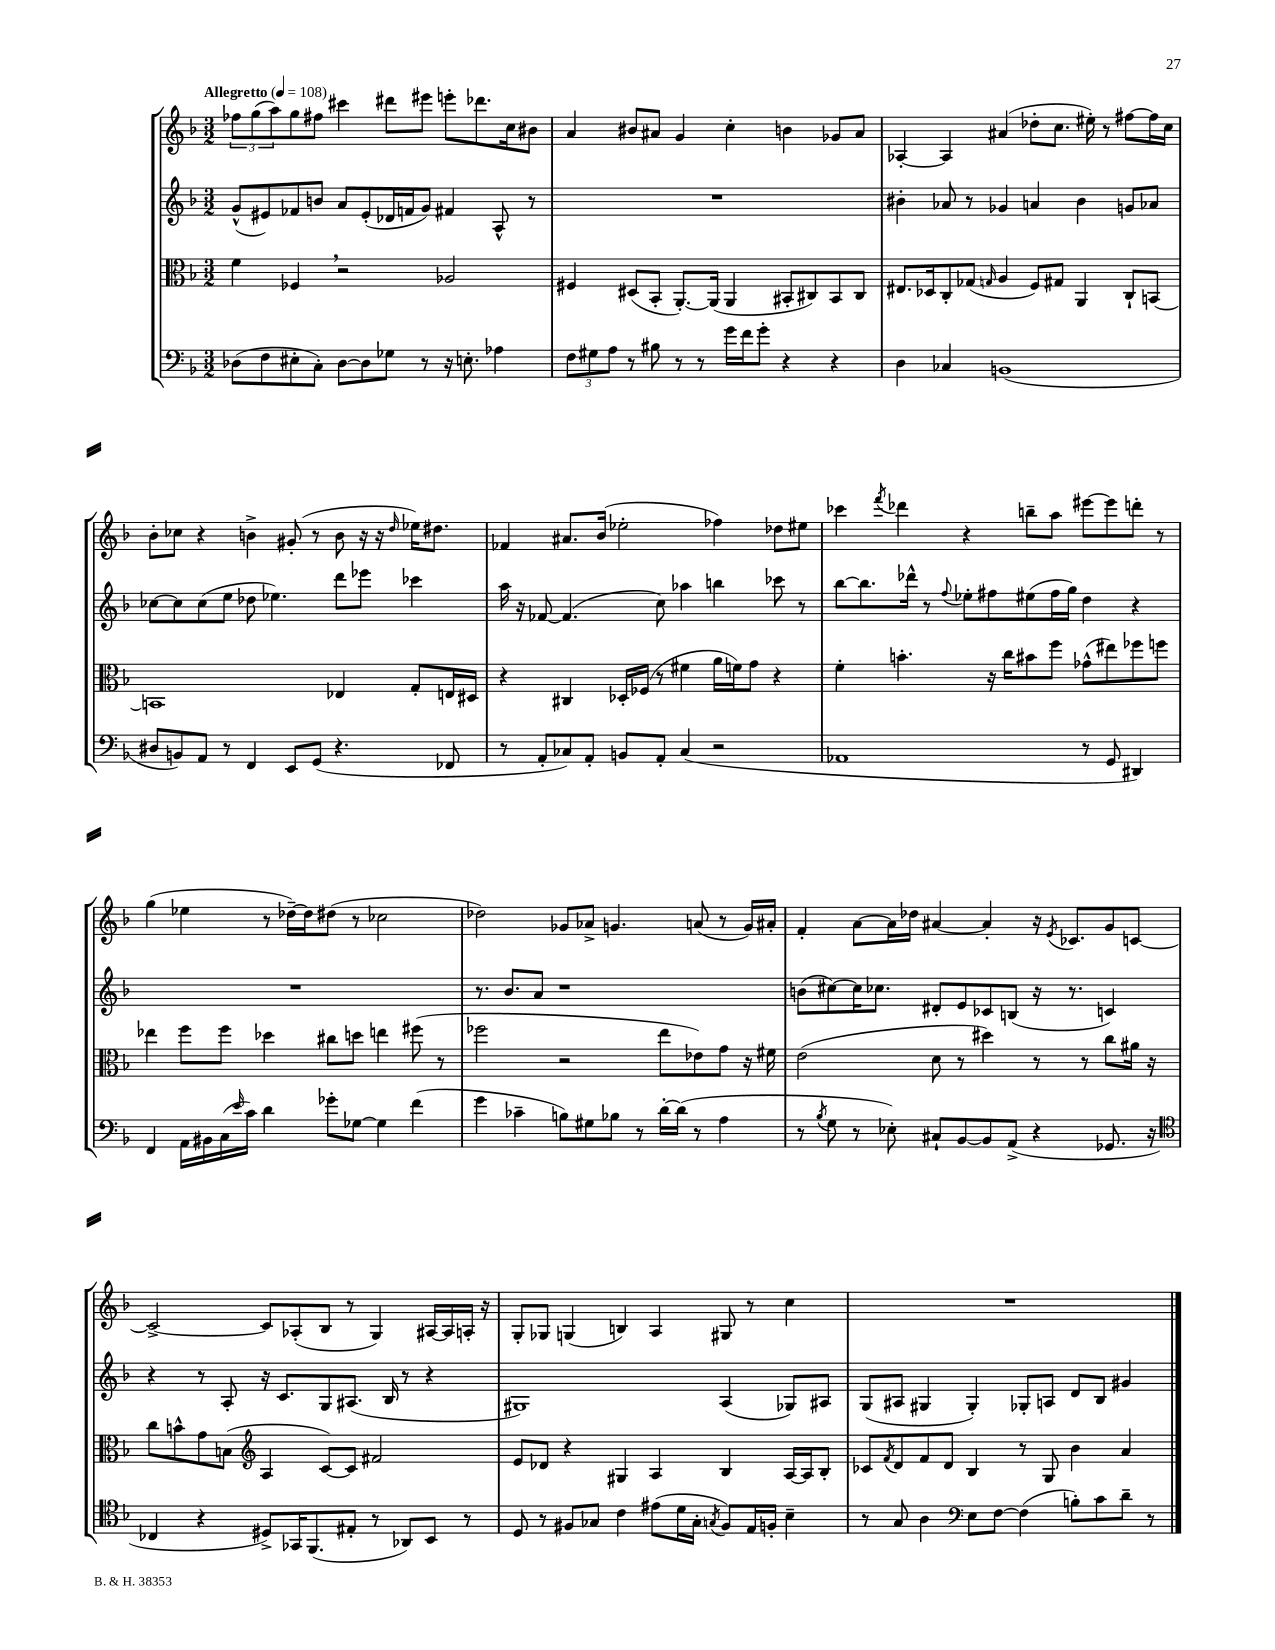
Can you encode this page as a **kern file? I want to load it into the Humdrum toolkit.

**kern	**kern	**kern	**kern
*staff4	*staff3	*staff2	*staff1
*clefF4	*clefC3	*clefG2	*clefG2
*k[b-]	*k[b-]	*k[b-]	*k[b-]
*M3/2	*M3/2	*M3/2	*M3/2
*MM108	*MM108	*MM108	*MM108
(8D-	4f	(8g^^	12ff-
.	.	.	(12gg
8F	.	8e#)	.
.	.	.	12aa)
8E#'	4F-	8f-	8gg
8C')	.	8b	8ff#
[8D-	2r	8a	4ccc#
8D-]	.	(8e#'	.
8G-	.	16d-	8ddd#
.	.	16f	.
8r	.	8g)	8eee#
16r	2A-	4f#	8eee'
8.E'	.	.	.
.	.	.	8.ddd-
4A-	.	8A^^	.
.	.	.	16cc
.	.	8r	8b#
=	=	=	=
12F	4F#	1.r	4a
12G#	.	.	.
12A	.	.	.
8r	(8D#	.	8b#
8B#	8BB-'	.	8a#
8r	[8.AA')	.	4g
8r	.	.	.
.	(16AA]	.	.
16g	4AA	.	4cc'
16f	.	.	.
8g'	.	.	.
4r	8BB#'	.	4b
.	8C#)	.	.
4r	8BB#	.	8g-
.	8C#	.	8a#
=	=	=	=
4D	8.E#	4b#'	[4A-'
.	16D-	.	.
4C-	8C'	8a-	4A-]
.	(8G-	8r	.
.	16qqG	.	.
(1BB	4A	4g-	(4a#
.	8F)	4a	8dd-'
.	8G#	.	8.cc
.	4AA	4b#	.
.	.	.	16ee#')
.	.	.	8r
.	8C`	8g	[8ff#
.	[8BB	8a-	16ff#]
.	.	.	16cc
=	=	=	=
8D#	1BB]	[8cc-	8b-'
8BB)	.	8cc-]	8cc-
8AA	.	(8cc-	4r
8r	.	8ee	.
4FF	.	8dd-	4b^
.	.	4.ee-)	.
8EE	.	.	(8g#'
(8GG	.	.	8r
4.r	4E-	8ddd	8b
.	.	8eee-	16r
.	.	.	16r
.	.	.	16qqdd
.	8G'	4ccc-	16ee-)
.	.	.	8.dd#
8FF-	16E	.	.
.	16D#	.	.
=	=	=	=
8r	4r	16aa	4f-
.	.	16r	.
8AA'	.	[8f-	.
8C-)	4C#	(4.f-]	8.a#
8AA'	.	.	.
.	.	.	(16b-
8BB	16D-'	.	2ee-'
.	(16F-	.	.
8AA'	8r	8cc)	.
(4C-	4f#	4aa-	.
2r	16a	4bb	4ff-)
.	16f)	.	.
.	8g	.	.
.	4r	8ccc-	8dd-
.	.	8r	8ee#
=	=	=	=
1AA-	4f'	[8bb-	4ccc-
.	.	8.bb-]	.
.	.	.	8qfff
.	4.b'	.	4ddd-
.	.	16ddd-^^	.
.	.	8r	.
.	.	8qqff	.
.	.	8ee-'	4r
.	16r	8ff#	.
.	16cc	.	.
.	8b#	(8ee#	8bb~
.	8ff	16ff#	8aa
.	.	16gg)	.
8r	(8g-^^	4dd	[8eee#
8GG	8ee#)	.	8eee#]
4DD#)	8ff-	4r	8ddd'
.	8ff	.	8r
=	=	=	=
4FF	4ee-	1.r	(4gg
16AA	8ff	.	4ee-
16BB#	.	.	.
(16C	8ff	.	.
16qqe	.	.	.
16c)	.	.	.
4d	4dd-	.	8r
.	.	.	[16dd-~)
.	.	.	16dd-]
8g-'	8cc#	.	(8dd#
[8G-	8dd	.	8r
4G-]	4ee	.	2cc-
(4f	(8ff#	.	.
.	8r	.	.
=	=	=	=
4g	2ff-	8.r	2dd-)
.	.	8.b-	.
4c-~	.	.	.
.	.	8a	.
8B)	2r	1r	8g-
8G#	.	.	8a-^
8B-	.	.	4.g
8r	.	.	.
[16d'	8ee	.	.
(16d]	.	.	.
8r	8e-)	.	(8a
4A	8g	.	8r
.	16r	.	16g)
.	16f#	.	16a#'
=	=	=	=
8r	(2e	(8b	4f'
8qB-	.	.	.
8G	.	[8cc#)	.
8r	.	16cc#]	[8a
.	.	8.cc-	.
8E-')	.	.	16a]
.	.	.	16dd-
8C#`	8d	8d#'	[4a#
[8BB-	8r	8e	.
8BB-]	4dd#)	8c-	4a#']
(8AA^	.	(8B	.
4r	8r	16r	16r
.	.	.	8qe
.	.	8.r	8.c-
.	8r	.	.
8.GG-	8cc	4c)	8g
.	16a#	.	[8c
16r	16r	.	.
=	=	=	=
*clefC4	*	*	*
4C-	8cc	4r	2c^_
.	8b^^	.	.
4r	8g	8r	.
.	(8B	8A'	.
*	*clefG2	*	*
8D#^)	4A	16r	8c]
.	.	8.c	.
16GG-	.	.	(8A-'
(8.FF	.	.	.
.	[8c)	8G	8B-
8E#'	8c]	(8.A#	8r
8r	2f#	.	4G)
.	.	16B-	.
8AA-)	.	8r	.
8BB-	.	4r	[16A#
.	.	.	16A#]
8r	.	.	16A'
.	.	.	16r
=	=	=	=
8D	8e	1G#)	8G'
8r	8d-	.	8G-
8F#	4r	.	(4G
8G-	.	.	.
4c	4G#	.	4B)
(8e#	4A	.	4A
16d	.	.	.
16G-'	.	.	.
8qG	.	.	.
8F#)	4B-	(4A	8G#
16E	.	.	8r
16F'	.	.	.
4B-~	[16A	8G-)	4cc
.	16A]	.	.
.	8B-'	8A#	.
=	=	=	=
8r	8c-	(8G	1.r
.	8qf	.	.
8G	8d	8A#	.
4A	8f	4G#	.
.	8d	.	.
*clefF4	*	*	*
8E	4B-	4G#')	.
[8F	.	.	.
(4F]	8r	8G-'	.
.	8G	8A	.
8B')	4b-	8d	.
8c	.	8B-	.
8d~	4a	4g#	.
8r	.	.	.
==	==	==	==
*-	*-	*-	*-
